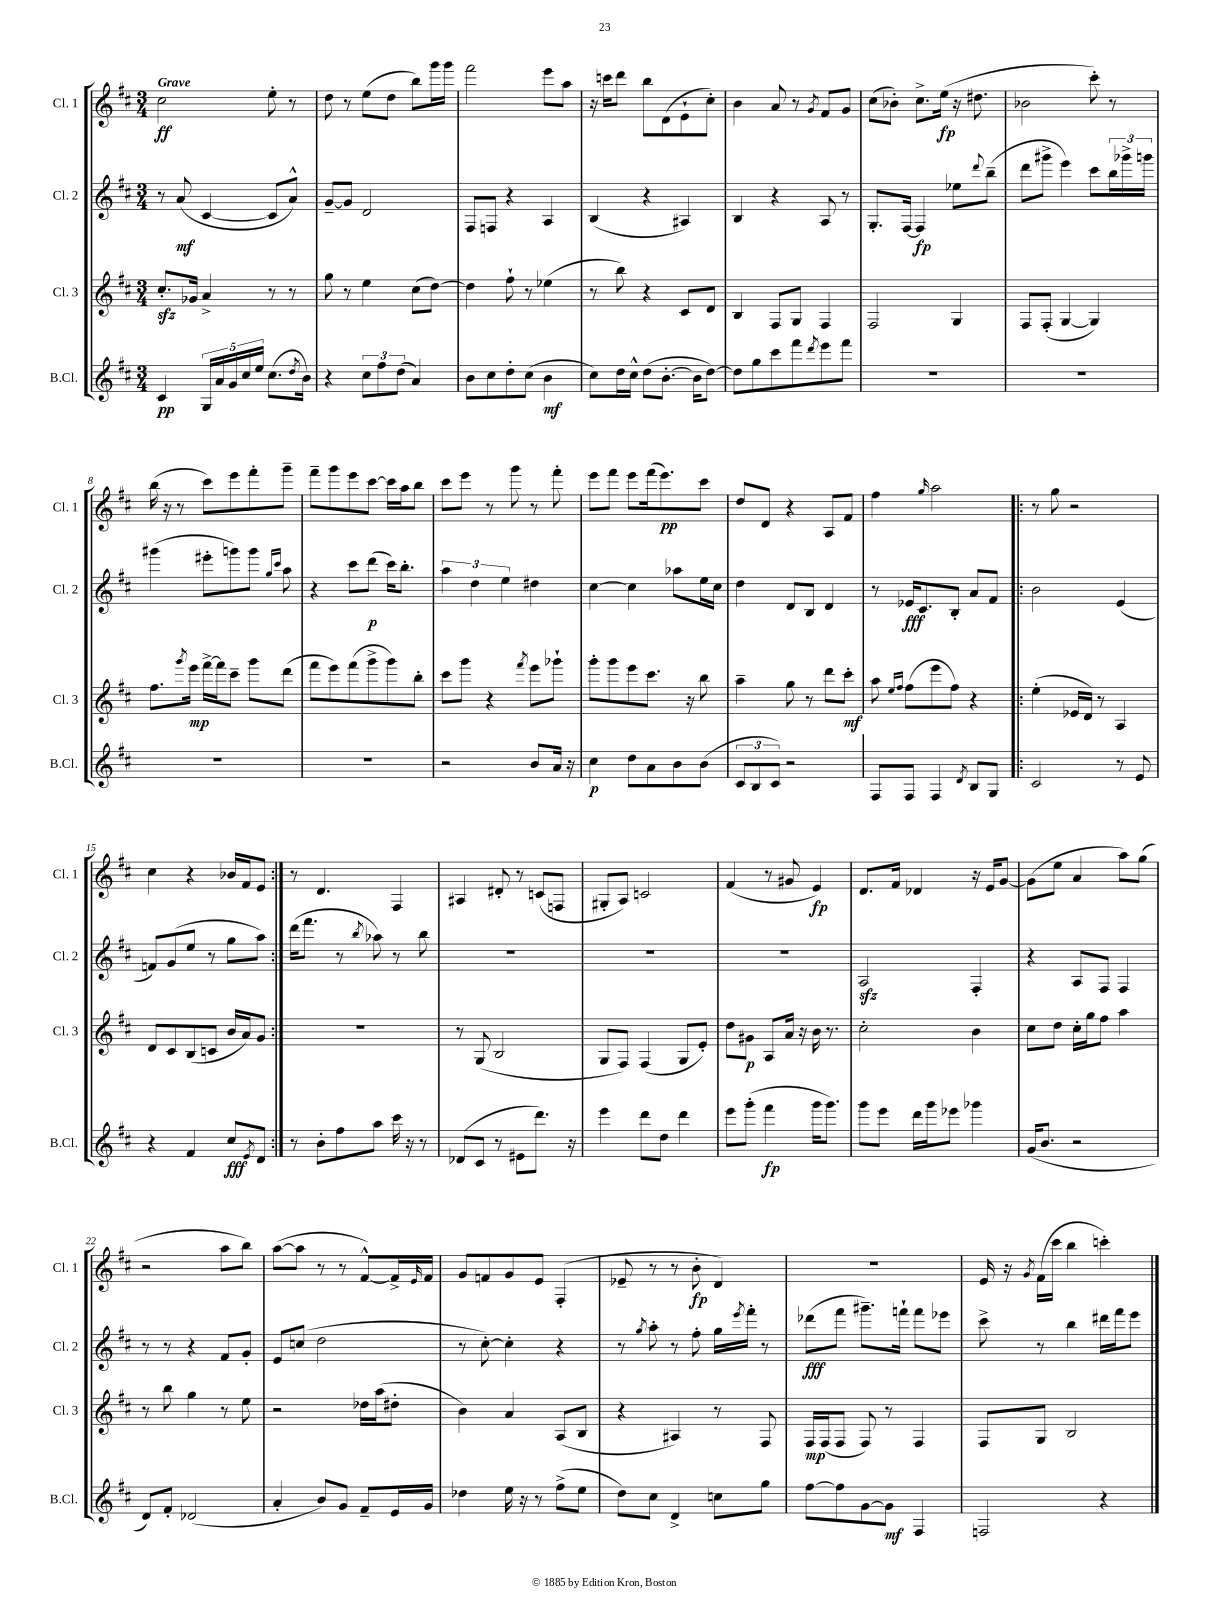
<<
\new StaffGroup <<
\new Staff = "s0" \with { instrumentName = "Cl. 1" shortInstrumentName = "Cl. 1" } {
    \clef treble \key d \major \numericTimeSignature \time 3/4 \tempo "Grave"
    cis''2\ff e''8-. r8 |
    d''8 r8 e''8( d''8 b''8) g'''16 g'''16 |
    fis'''2 e'''8 a''8 |
    r16 c'''16 d'''8 b''8 d'8( e'8-! cis''8-.) |
    b'4 a'8 r8 \acciaccatura { g'8 } fis'8 g'8 |
    cis''8( bes'8-.) cis''8.-> e''16\fp( r16 dis''8. |
    bes'2 cis'''8-.) r8 |
    b''16( r16 r8 cis'''8) e'''8 fis'''8-. g'''8-- |
    fis'''8-- g'''8 e'''8 cis'''8~ cis'''16 a''16 b''8 |
    cis'''8 e'''8 r8 g'''8 r8 fis'''8-. |
    e'''8 fis'''8 e'''8 fis'''16( e'''8.\pp) cis'''8 |
    d''8 d'8 r4 a8 fis'8 |
    fis''4 \grace { g''16 } a''2 |
    \repeat volta 2 { r8 g''8 r2 |
    cis''4 r4 bes'16 fis'16 e'8 | }
    r8 d'4. fis4 |
    ais4 dis'8-. r8 c'8( f8 |
    gis8-. a8) c'2 |
    fis'4( r8 gis'8 e'4\fp) |
    d'8. fis'16 des'4 r16 e'16 g'8~ |
    g'8( e''8 a'4 a''8) g''8( |
    r2 a''8 b''8) |
    a''8~( a''8 r8 r8 fis'8~-^) fis'16-> \grace { e'16 } fis'16 |
    g'8 f'8 g'8 e'8 fis4-.( |
    ees'8-- r8 r8 b'8-.\fp d'4) |
    R2. |
    e'16 r16 \acciaccatura { g'8 } fis'16( cis'''16 b''4 c'''4-.) \bar "|." |
}
\new Staff = "s1" \with { instrumentName = "Cl. 2" shortInstrumentName = "Cl. 2" } {
    \clef treble \key d \major \numericTimeSignature \time 3/4
    r8 a'8\mf( cis'4~ cis'8 a'8-^) |
    g'8~-- g'8 d'2 |
    fis8 f8 r4 a4 |
    b4( r4 ais4) |
    b4 r4 a8 r8 |
    g8.-. fis16~ fis4\fp ees''8 \appoggiatura { d'''8 } b''8--( |
    d'''8 gis'''8-> e'''4) cis'''8 \tuplet 3/2 { b''16 ges'''16-> g'''16 } |
    gis'''4( eis'''8-. g'''8) g'''8 \grace { g''16 cis'''16 } a''8 |
    r4 cis'''8 d'''8\p( cis'''16) b''8.-. |
    \tuplet 3/2 { a''4 d''4 e''4 } dis''4 |
    cis''4~ cis''4 aes''8 e''16 cis''16 |
    d''4 d'8 b8 d'4 |
    r8 ees'16\fff cis'8. b8-. a'8 fis'8 |
    \repeat volta 2 { b'2 e'4( |
    f'8) g'8( e''8 r8 g''8 a''8) | }
    d'''16( fis'''8. r8 \acciaccatura { b''8 } aes''8) r8 b''8 |
    R2. |
    R2. |
    R2. |
    a2\sfz fis4-. |
    r4 a8 fis8 fis4 |
    r8 r8 r4 fis'8 g'8-. |
    e'8 c''8( d''2 |
    r8 cis''8~-.) cis''4-. r4 |
    r8 \acciaccatura { g''8 } a''8-. r8 fis''8-. g''16 \acciaccatura { e'''8 } fis'''16-. r8 |
    des'''8\fff( fis'''8 gis'''8.--) f'''16-! f'''8 ees'''8 |
    cis'''8-> r8 b''4 dis'''16 fis'''16 e'''8 \bar "|." |
}
\new Staff = "s2" \with { instrumentName = "Cl. 3" shortInstrumentName = "Cl. 3" } {
    \clef treble \key d \major \numericTimeSignature \time 3/4
    cis''8.-.\sfz ges'16 a'4-> r8 r8 |
    g''8 r8 e''4 cis''8( d''8~) |
    d''4 fis''8-! r8 ees''4( |
    r8 b''8) r4 cis'8 d'8 |
    b4 fis8 g8 fis4 |
    fis2 g4 |
    fis8 fis8-.( g4~ g4) |
    fis''8. \acciaccatura { g'''8 } e'''16\mp fis'''16~-> fis'''16 cis'''8-- g'''8 d'''8( |
    fis'''8 e'''8) fis'''8( g'''8-> g'''8) b''8-. |
    cis'''8 g'''8 r4 \acciaccatura { fis'''8 } e'''8 ges'''8-! |
    g'''8-. g'''8 e'''8 cis'''8. r16 b''8 |
    a''4-- g''8 r8 d'''8 cis'''8-.\mf |
    a''8 \grace { e''16 fis''16 } fis''8( e'''8 fis''8) r4 |
    \repeat volta 2 { e''4-.( ees'16 d'16) r8 a4 |
    d'8 cis'8 b8( c'8 b'16 a'16) g'8 | }
    R2. |
    r8 g8( b2 |
    g8 fis8) fis4( g8 e'8-.) |
    d''8 gis'8\p a8 a'16 r16 b'16 r8. |
    cis''2-. b'4 |
    cis''8 d''8 cis''16-. g''16 fis''8 a''4 |
    r8 b''8 g''4 r8 e''8 |
    r2 des''16 a''16( dis''8-. |
    b'4) a'4 a8( b8 |
    r4 ais4) r8 fis8 |
    fis16\mp fis16( fis8 fis8) r8 fis4 |
    fis8 g8 b2 \bar "|." |
}
\new Staff = "s3" \with { instrumentName = "B.Cl." shortInstrumentName = "B.Cl." } {
    \clef treble \key d \major \numericTimeSignature \time 3/4
    cis'4\pp \tuplet 5/4 { g16 a'16 g'16 cis''16 e''16 } cis''8.( \acciaccatura { d''8 } b'16) |
    r4 \tuplet 3/2 { cis''8 fis''8 d''8( } a'4) |
    b'8 cis''8 d''8-. cis''8( b'4\mf |
    cis''8) d''16 cis''16-^ d''8( b'8.~-. b'16 d''8~) |
    d''8 g''8 cis'''8 fis'''8 \acciaccatura { d'''8 } e'''8 fis'''8 |
    R2. |
    R2. |
    R2. |
    R2. |
    r2 b'8 a'16 r16 |
    cis''4\p d''8 a'8 b'8 b'8( |
    \tuplet 3/2 { cis'8 b8 cis'8) } r2 |
    fis8 fis8 fis4 \acciaccatura { d'8 } b8 g8 |
    \repeat volta 2 { cis'2 r8 e'8 |
    r4 fis'4 cis''8\fff \acciaccatura { e'8 } d'8 | }
    r8 b'8-. fis''8 a''8 cis'''16 r16 r8 |
    des'8( cis'8 r8 eis'8 d'''8.) r16 |
    e'''4 d'''8 d''8 d'''4 |
    e'''8 g'''8-.( fis'''4\fp g'''16 g'''8.) |
    g'''8 e'''8 d'''16 g'''16 ees'''8 ges'''4 |
    g'16( b'8. r2 |
    d'8) fis'8-. des'2( |
    a'4-. b'8) g'8 fis'8-- e'16 g'16 |
    des''4 e''16 r16 r8 fis''8->( e''8 |
    d''8) cis''8 d'4-> c''8 g''8 |
    fis''8~ fis''8 g'8~ g'8\mf fis4 |
    f2 r4 \bar "|." |
}
>>
>>
